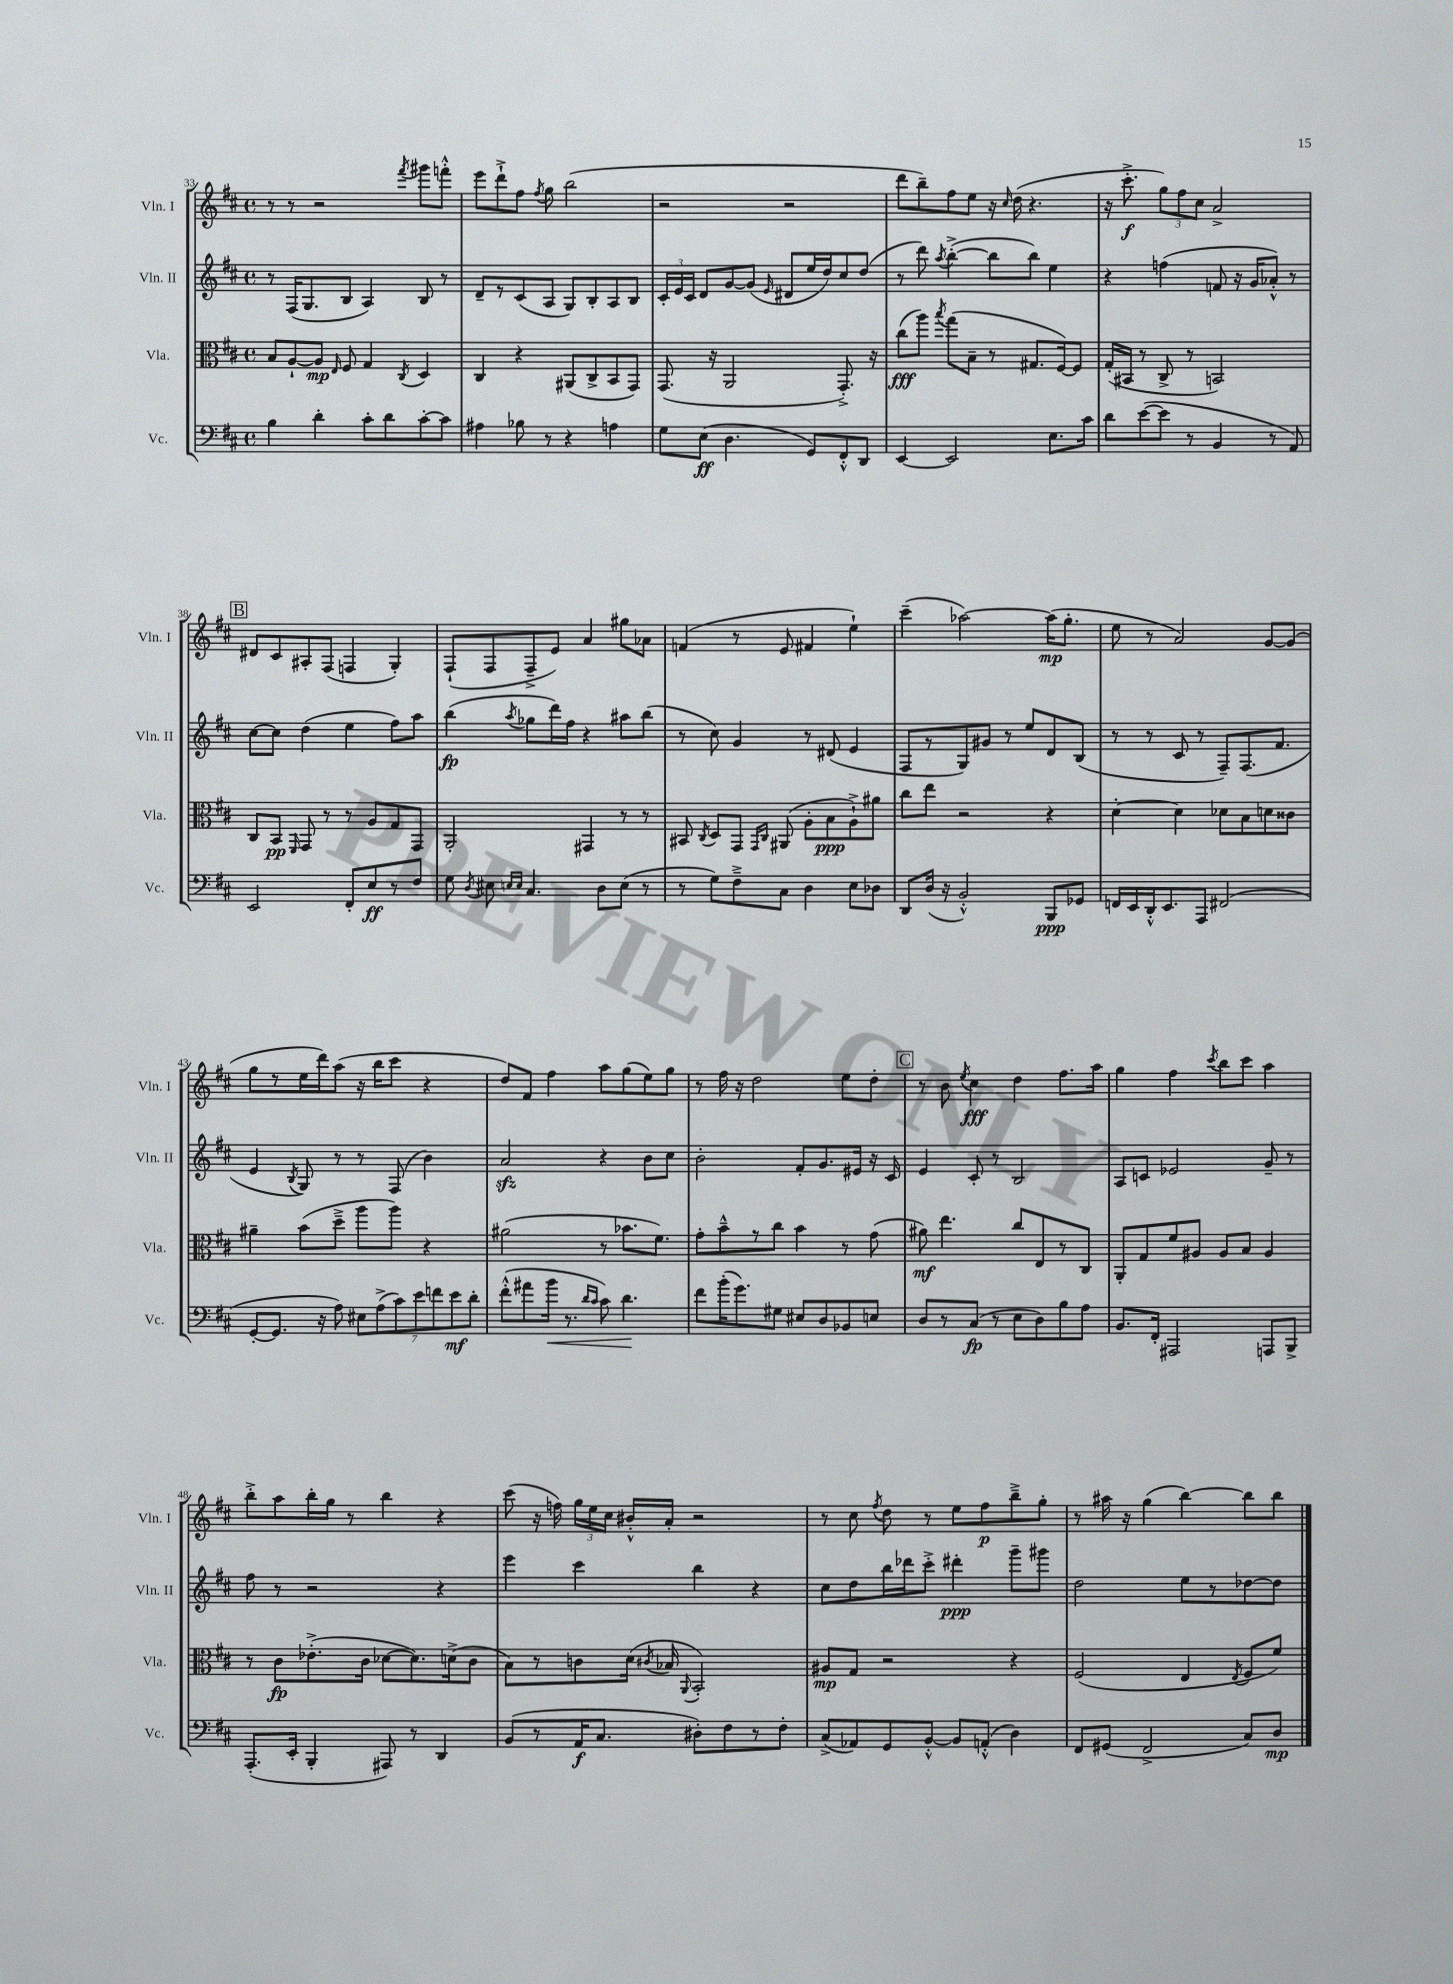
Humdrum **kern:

**kern	**dynam	**kern	**dynam	**kern	**dynam	**kern	**dynam
*part4	*part4	*part3	*part3	*part2	*part2	*part1	*part1
*staff4	*staff4	*staff3	*staff3	*staff2	*staff2	*staff1	*staff1
*I"Vc.	*	*I"Vla.	*	*I"Vln. II	*	*I"Vln. I	*
*I'Vc.	*	*I'Vla.	*	*I'Vln. II	*	*I'Vln. I	*
*clefF4	*	*clefC3	*	*clefG2	*	*clefG2	*
*k[f#c#]	*	*k[f#c#]	*	*k[f#c#]	*	*k[f#c#]	*
*M4/4	*	*M4/4	*	*M4/4	*	*M4/4	*
*met(c)	*	*met(c)	*	*met(c)	*	*met(c)	*
=33	=33	=33	=33	=33	=33	=33	=33
4B\	.	8B/L	.	8r	.	8r	.
.	.	[8A`/	.	(16F#/KL	.	8r	.
.	.	.	.	8.G/	.	.	.
4d'\	.	8A/J]	mp	.	.	2r	.
.	.	16qqE/	.	.	.	.	.
.	.	8F#/	.	8B/J	.	.	.
8c#'\L	.	4G/	.	4A/)	.	.	.
8d\	.	.	.	.	.	.	.
.	.	8qC#/	.	.	.	8qfff#/	.
[8c#'\	.	4D/	.	8B/	.	8ggg#X\L	.
8c#\J]	.	.	.	8r	.	8fffn'^^\J	.
=34	=34	=34	=34	=34	=34	=34	=34
4A#X\	.	4C#/	.	8d~/L	.	8eee\L	.
.	.	.	.	8r	.	8ddd`^\	.
8B-X\	.	4r	.	(8c#/	.	8ff#\J	.
.	.	.	.	.	.	8qff#/	.
8r	.	.	.	8A/J	.	8gg\	.
4r	.	(8AA#X/L	.	8G/L)	.	(2bb\	.
.	.	8C#^/	.	8B'/	.	.	.
4An\	.	8BB/	.	8A/	.	.	.
.	.	8GG/J)	.	8B/J	.	.	.
=35	=35	=35	=35	=35	=35	=35	=35
8G\L	.	(8.GG/	.	24c#'/LL	.	2r	.
.	.	.	.	24e/	.	.	.
.	.	.	.	24c#/JJ	.	.	.
(8E\J	ff	.	.	8d/L	.	.	.
.	.	16r	.	.	.	.	.
4.D\	.	2AA/	.	[8g/	.	.	.
.	.	.	.	(8g/J]	.	.	.
.	.	.	.	16qqe/	.	.	.
.	.	.	.	8d#X/L	.	2r	.
8GG/L)	.	.	.	16ee/L	.	.	.
.	.	.	.	16dd/J)	.	.	.
8FF#'^^/	.	8.GG'^/)	.	8cc#/	.	.	.
8DD/J	.	.	.	(8dd/J	.	.	.
.	.	16r	.	.	.	.	.
=36	=36	=36	=36	=36	=36	=36	=36
[4EE/	.	(8cc#\L	fff	8r	.	8ddd\L	.
.	.	8aa\J)	.	8ddd\)	.	8bb~\)	.
.	.	8qbb/	.	8qaa/	.	.	.
2EE/]	.	(8gg\L	.	([4bb'^\	.	8ff#\	.
.	.	8B~\J	.	.	.	8ee\J	.
.	.	8r	.	8bb\L]	.	16r	.
.	.	.	.	.	.	16qqcc#/	.
.	.	.	.	.	.	(16dd\	.
.	.	8.G#X/L	.	8bb\J)	.	4.r	.
8.E\L	.	.	.	4ee\	.	.	.
.	.	[16F#/k)	.	.	.	.	.
.	.	8F#/J]	.	.	.	.	.
16c#\Jk	.	.	.	.	.	.	.
=37	=37	=37	=37	=37	=37	=37	=37
8d\L	.	(16G'/LL	.	4r	.	16r	.
.	.	16BB#X/JJ	.	.	.	8.ccc#'^\	f
([8e\	.	8r	.	.	.	.	.
8e\J]	.	8C#^/	.	(4ffn\	.	12gg\L)	.
.	.	.	.	.	.	12ff#\	.
8r	.	8r	.	.	.	.	.
.	.	.	.	.	.	12cc#\J	.
4BB/	.	2BBn/)	.	8fn/	.	2a^/	.
.	.	.	.	16r	.	.	.
.	.	.	.	16g/KL	.	.	.
8r	.	.	.	8a-X'^^/J)	.	.	.
8AA/)	.	.	.	8r	.	.	.
!!LO:LB:g=z
!!LO:REH:place=s1:t=B
=38	=38	=38	=38	=38	=38	=38	=38
2EE/	.	8C#/L	.	[8cc#\L	.	8d#X/L	.
.	.	8BB/J	pp	8cc#\J]	.	8c#/	.
.	.	16qqFF#/	.	.	.	.	.
.	.	8GG/	.	(4dd\	.	8A#X'/	.
.	.	8r	.	.	.	(8F#/J	.
8FF#'/L	.	8r	.	4ee\	.	4Fn/	.
8E/	ff	8A/L	.	.	.	.	.
8r	.	8G/	.	8ff#\L)	.	4G'/)	.
8F#/J	.	8GG/J	.	8aa\J	.	.	.
=39	=39	=39	=39	=39	=39	=39	=39
8G\	.	2AA'/	.	(4bb\	fp	(8F#`/L	.
8qD/	.	.	.	.	.	.	.
8E#X\	.	.	.	.	.	8F#/	.
16qqEn/LL	.	.	.	.	.	.	.
16qqE/JJ	.	.	.	8qaa/	.	.	.
4.C#/	.	.	.	8gg-X\L	.	8F#~^/	.
.	.	.	.	16ddd\L)	.	8e/J)	.
.	.	.	.	16ff#\JJ	.	.	.
.	.	4GG#X/	.	4r	.	4a/	.
8D\L	.	.	.	.	.	.	.
(8E\J	.	8r	.	8aa#X\L	.	8gg#X\L	.
8r	.	8r	.	(8bb\J	.	8a-X\J	.
=40	=40	=40	=40	=40	=40	=40	=40
8r	.	8BB#X/	.	8r	.	(4fn/	.
.	.	8qC#/	.	.	.	.	.
8G\L)	.	8D/L	.	8cc#\)	.	.	.
8F#~^\	.	8GG/J	.	4g/	.	8r	.
.	.	16qqGG/LL	.	.	.	.	.
.	.	16qqC#/JJ	.	.	.	.	.
8C#\J	.	(8AA#X/	.	.	.	8e/	.
4D\	.	8A'\L	.	8r	.	4f#X/	.
.	.	8B\	ppp	(8d#X/	.	.	.
8E\L	.	8A`^\)	.	4e/	.	4ee`\)	.
8D-X\J	.	8a#X\J	.	.	.	.	.
=41	=41	=41	=41	=41	=41	=41	=41
8DD/L	.	8cc#\L	.	8F#/L	.	(4ccc#~\	.
(16D/Jk	.	8ee\J	.	8r	.	.	.
16r	.	.	.	.	.	.	.
2BB'^^/)	.	2r	.	8G/)	.	[2aa-X\)	.
.	.	.	.	8g#X/J	.	.	.
.	.	.	.	8r	.	.	.
.	.	.	.	8ee/L	.	.	.
8BBB/L	ppp	4r	.	8d/	.	(16aa-\KL]	mp
.	.	.	.	.	.	8.gg'\J	.
8GG-X/J	.	.	.	(8B/J	.	.	.
=42	=42	=42	=42	=42	=42	=42	=42
16FFn/LL	.	[4d'\	.	8r	.	8ee\	.
16EE/	.	.	.	.	.	.	.
16DD'^^/J	.	.	.	8r	.	8r	.
8.EE/	.	.	.	.	.	.	.
.	.	4d\]	.	8c#/	.	2a/)	.
8AAA/J	.	.	.	8r	.	.	.
(2FF#X/	.	8d-X\L	.	8F#~/L)	.	.	.
.	.	8B\	.	(8.F#/	.	.	.
.	.	8dn\	.	.	.	[8g/L	.
.	.	.	.	8.f#/J	.	.	.
.	.	8c##X\J	.	.	.	(8g/J]	.
!!LO:LB:g=z
=43	=43	=43	=43	=43	=43	=43	=43
[8GG'/L	.	4a#X~\	.	4e/	.	8gg\L	.
8.GG/J]	.	.	.	.	.	8r	.
.	.	.	.	8qB/	.	.	.
.	.	(8b\L	.	8G/)	.	16ee\L	.
16r	.	.	.	.	.	16ddd\J)	.
8A\)	.	8dd~^\J	.	8r	.	(8aa\J	.
14E#X\L	.	8aa\L	.	8r	.	16r	.
.	.	.	.	.	.	16bb\KL	.
(14A^\	.	.	.	.	.	.	.
.	.	8aa\J)	.	(8F#/	.	8ccc#\J	.
14c#\)	.	.	.	.	.	.	.
14e\	.	.	.	.	.	.	.
.	.	4r	.	4b\)	.	4r	.
14fn\	.	.	.	.	.	.	.
14e\	mf	.	.	.	.	.	.
14d'\J	.	.	.	.	.	.	.
=44	=44	=44	=44	=44	=44	=44	=44
(8f#'^^\L	.	(2a#X\	.	2azz/	.	8dd/L)	.
8a#X\	.	.	.	.	.	8f#/J	.
!	!LO:HP:b	!	!	!	!	!	!
16b\Jk	<	.	.	.	.	4ff#\	.
8.r	.	.	.	.	.	.	.
16qqd/LL	.	.	.	.	.	.	.
16qqc#/JJ	.	.	.	.	.	.	.
8c#\)	.	8r	.	4r	.	8aa\L	.
4.d\	.	8.b-X\L	.	.	.	(8gg\	.
.	.	.	.	8b\L	.	8ee\)	.
.	.	8.f#\J)	.	.	.	.	.
.	.	.	.	8cc#\J	.	8gg\J	.
.	[	.	.	.	.	.	.
=45	=45	=45	=45	=45	=45	=45	=45
8f#\L	.	8g'\L	.	2b'\	.	8r	.
(16b'\K	.	8b~^^\	.	.	.	16ff#\	.
8.g\)	.	.	.	.	.	16r	.
.	.	8r	.	.	.	2dd\	.
8G#X\J	.	8cc#\J	.	.	.	.	.
8E#X/L	.	4b\	.	8f#'/L	.	.	.
8D/	.	.	.	8.g/	.	.	.
8BB-X/	.	8r	.	.	.	8ee\L	.
.	.	.	.	16e#X/Jk	.	.	.
8En/J	.	(8g\	.	16r	.	8dd'\J	.
.	.	.	.	16c#/	.	.	.
!!LO:REH:place=s1:t=C
=46	=46	=46	=46	=46	=46	=46	=46
8D/L	.	8a#X\)	mf	4e/	.	8r	.
8r	.	4.ee\	.	.	.	8b\	.
.	.	.	.	.	.	8qee/	.
(8C#/J	fp	.	.	8c#'/	.	4cc#\	fff
8r	.	.	.	8r	.	.	.
8E\L	.	8cc#/L	.	2B/	.	4dd\	.
8D\)	.	8E/	.	.	.	.	.
8B\	.	8r	.	.	.	8.ff#\L	.
8A\J	.	8C#/J	.	.	.	.	.
.	.	.	.	.	.	16aa\Jk	.
=47	=47	=47	=47	=47	=47	=47	=47
8.BB/L	.	8AA'/L	.	8A/L	.	4gg\	.
.	.	8G/	.	8cn/J	.	.	.
16FF#'/Jk	.	.	.	.	.	.	.
2AAA#X/	.	8f#/	.	2e-X/	.	4ff#\	.
.	.	8A#X/J	.	.	.	.	.
.	.	.	.	.	.	8qccc#/	.
.	.	8A#/L	.	.	.	8bb\L	.
.	.	8B/J	.	.	.	8ccc#\J	.
8AAAn/L	.	4A#/	.	8g~/	.	4aa\	.
8BBB^/J	.	.	.	8r	.	.	.
!!LO:LB:g=z
=48	=48	=48	=48	=48	=48	=48	=48
(8.AAA'/L	.	8r	.	8ff#\	.	8bb'^\L	.
.	.	8c#\L	fp	8r	.	8aa\	.
16EE'/Jk	.	.	.	.	.	.	.
4BBB'/	.	(8.e-X'^\	.	2r	.	16bb'\L	.
.	.	.	.	.	.	16gg\JJ	.
.	.	.	.	.	.	8r	.
.	.	16c#\Jk	.	.	.	.	.
8AAA#X/)	.	[8d-X\L	.	.	.	4bb\	.
8r	.	8.d-\])	.	.	.	.	.
4DD/	.	.	.	4r	.	4r	.
.	.	(16dn^\k	.	.	.	.	.
.	.	8c#\J	.	.	.	.	.
=49	=49	=49	=49	=49	=49	=49	=49
(8BB/L	.	8B\L)	.	4eee\	.	(8ccc#\	.
8r	.	8r	.	.	.	16r	.
.	.	.	.	.	.	16ffn\)	.
16AA/K	f	8cn\	.	4ccc#\	.	24gg\LL	.
.	.	.	.	.	.	24ee\	.
8.C#/J	.	.	.	.	.	.	.
.	.	.	.	.	.	24cc#\JJ	.
.	.	(16d\Jk	.	.	.	16b#X'^^/LL	.
.	.	8qc#X/	.	.	.	.	.
.	.	16B-X/	.	.	.	16a'/JJ	.
.	.	8qqAA/	.	.	.	.	.
8D#X'\L)	.	2BB'/)	.	4bb\	.	2r	.
8F#\	.	.	.	.	.	.	.
8r	.	.	.	4r	.	.	.
8F#'\J	.	.	.	.	.	.	.
=50	=50	=50	=50	=50	=50	=50	=50
(8C#^/L	.	8A#X/L	mp	8cc#\L	.	8r	.
8AA-X/)	.	8G/J	.	8dd\	.	8cc#\	.
.	.	.	.	.	.	8qff#/	.
8GG/	.	2r	.	16bb\L	.	8dd\	.
.	.	.	.	16ddd-X\J	.	.	.
[8BB'^^/J	.	.	.	8ccc#'^\J	.	8r	.
8BB/L]	.	.	.	4ddd#X'\	ppp	8ee\L	.
(8AAn'^^/J	.	.	.	.	.	8ff#\	p
4D\)	.	4r	.	8ggg~\L	.	8bb~^\	.
.	.	.	.	8ggg#X\J	.	8gg'\J	.
=51	=51	=51	=51	=51	=51	=51	=51
8FF#/L	.	(2F#/	.	2dd\	.	8r	.
(8GG#X/J	.	.	.	.	.	16aa#X\	.
.	.	.	.	.	.	16r	.
2FF#^/	.	.	.	.	.	(4gg\	.
.	.	4E/	.	8ee\L	.	[4bb\)	.
.	.	.	.	8r	.	.	.
.	.	8qE/	.	.	.	.	.
8C#/L)	.	8F#/L	.	[8dd-X\	.	8bb\L]	.
8D/J	mp	8f#/J)	.	8dd-\J]	.	8bb\J	.
==	==	==	==	==	==	==	==
*-	*-	*-	*-	*-	*-	*-	*-
